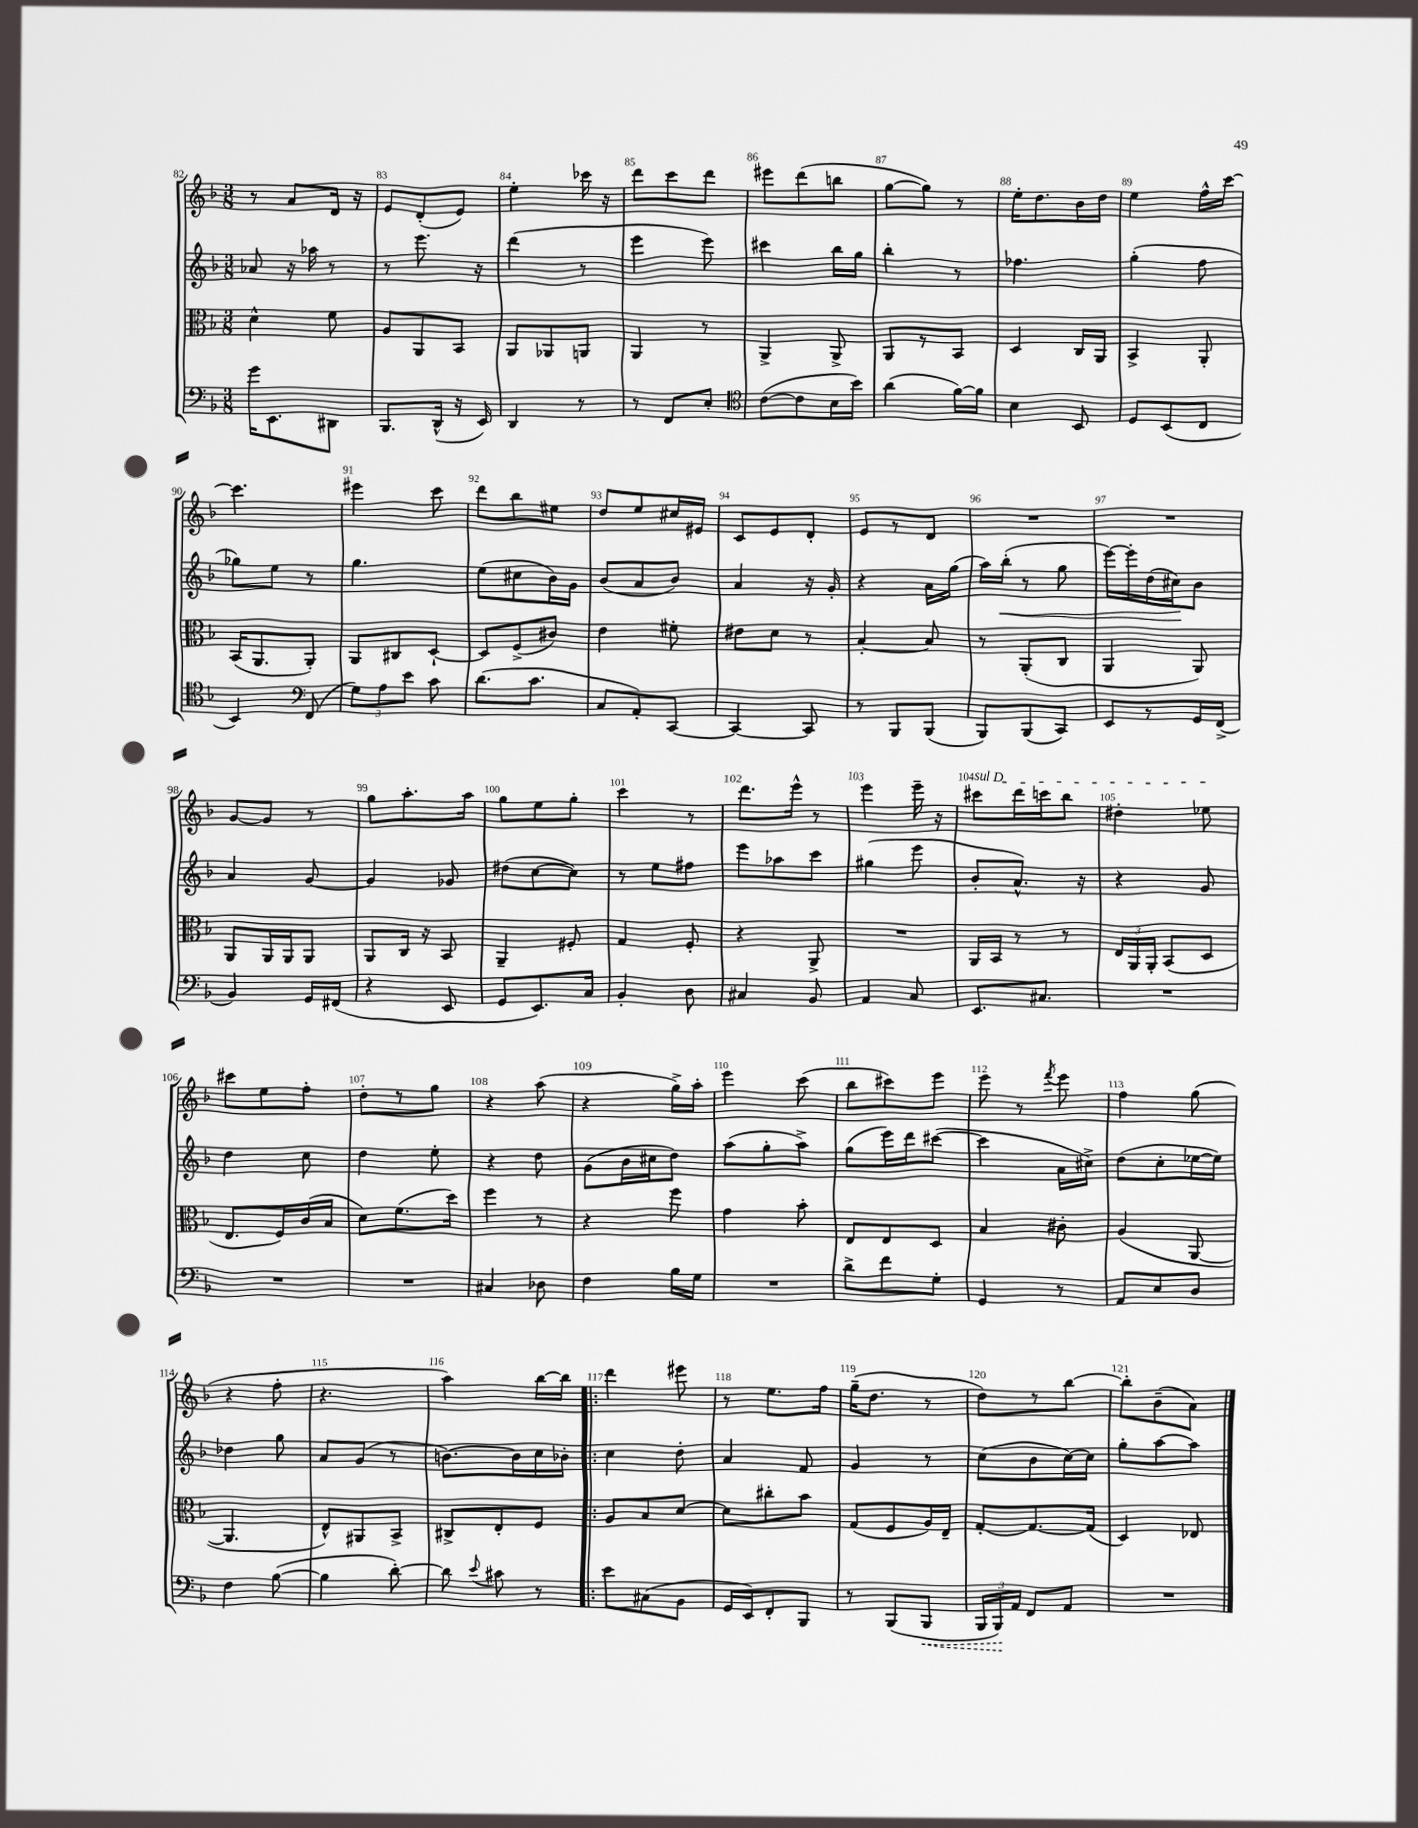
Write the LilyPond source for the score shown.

<<
\new StaffGroup <<
\new Staff = "s0" {
    \clef treble \key f \major \numericTimeSignature \time 3/8
    \autoBeamOff r8 a'8[ d'16] r16 |
    e'8[ d'8-.( e'8]) |
    e''4-. ces'''16 r16 |
    d'''8[ c'''8 d'''8] |
    eis'''8[ d'''8( b''8] |
    g''8[~ g''8]) r8 |
    e''16[-. d''8. bes'16 d''16] |
    e''4 f''16[-^ c'''16]~ |
    c'''4. |
    eis'''4 c'''8 |
    d'''8[ bes''8 eis''8] |
    d''8[ e''8 cis''16 eis'16] |
    c'8[ e'8 d'8]-. |
    e'8[ r8 d'8] |
    R4. |
    R4. |
    g'8[~ g'8] r8 |
    g''8[ a''8.-. a''16] |
    g''8[ e''8 g''8]-. |
    c'''4 r8 |
    d'''8.[ e'''16]-^ r8 |
    e'''4 e'''16-- r16 |
    \once \override TextSpanner.bound-details.left.text = \markup { \italic "sul D" } cis'''8[\startTextSpan d'''16 c'''16 bes''8] |
    dis''4-. ees''8\stopTextSpan |
    cis'''8[ e''8 f''8]-. |
    d''8[-. r8 g''8] |
    r4 a''8( |
    r4 g''16[->) a''16]-. |
    e'''4 c'''8( |
    bes''8[ cis'''8) e'''8] |
    e'''8 r8 \acciaccatura { f'''8 } e'''8 |
    f''4 g''8( |
    r4 f''8-. |
    r4. |
    a''4) bes''16[~ bes''16] |
    \bar ".|:" d'''4 eis'''8 |
    r8 e''8.[ f''16] |
    g''16[--( d''8.] r8 |
    d''8[) r8 bes''8]~ |
    bes''8[-. bes'8--( a'8]) \bar "|." |
}
\new Staff = "s1" {
    \clef treble \key f \major \numericTimeSignature \time 3/8
    \autoBeamOff aes'8 r16 aes''16 r8 |
    r8 e'''8. r16 |
    d'''4( r8 |
    e'''4 e'''8) |
    cis'''4 bes''16[ g''16] |
    bes''4-. r8 |
    fes''4. |
    g''4-.( f''8 |
    ges''8[) e''8] r8 |
    g''4. |
    e''8[( cis''8 bes'16) g'16] |
    bes'8[( a'8 bes'8]) |
    a'4 r16 g'16-. |
    r4 a'16[ g''16]( |
    a''16[) bes''16]-.\<( r8 g''8 |
    e'''16[~) e'''16-. d''16( cis''16\!) bes'8] |
    a'4 g'8~ |
    g'4 ges'8 |
    dis''8[( c''8~ c''8]) |
    r8 e''8[ fis''8] |
    e'''8[ aes''8 c'''8] |
    gis''4( e'''8 |
    bes'8[-. a'8.]-^) r16 |
    r4 g'8 |
    d''4 c''8 |
    d''4 e''8-. |
    r4 d''8 |
    g'8[( bes'16 cis''16 d''8]) |
    a''8[( g''8-. a''8]->) |
    g''8[( e'''16) d'''16 cis'''8]~( |
    cis'''4 a'16[ cis''16]->) |
    d''8[( c''8-. ees''16~ ees''16]) |
    des''4 g''8 |
    a'8[ g'8]( r8 |
    b'8.[~) b'16 c''16 bes'16]-. |
    \bar ".|:" c''4 d''8-. |
    a'4 f'8 |
    g'4 r8 |
    c''8[( bes'8 c''16~) c''16] |
    g''8[-. a''8~ a''8] \bar "|." |
}
\new Staff = "s2" {
    \clef alto \key f \major \numericTimeSignature \time 3/8
    \autoBeamOff d'4-^ f'8 |
    a8[ a,8 bes,8] |
    a,8[ aes,8 a,8] |
    a,4 r8 |
    a,4-> a,8-> |
    a,8[ r8 bes,8] |
    d4 c16[ a,16] |
    bes,4-> a,8-. |
    bes,16[( a,8. a,8]-.) |
    a,8[ cis8 d8]~-! |
    d8[ f8->( cis'8]) |
    e'4 fis'8-. |
    eis'8[ d'8] r8 |
    bes4~-. bes8 |
    r8 a,8[-.( c8] |
    a,4 a,8) |
    a,8[ a,16 a,16 a,8] |
    a,8[ c16] r16 bes,8 |
    a,4-- fis8-. |
    g4 f8-. |
    r4 a,8-> |
    R4. |
    a,16[ bes,16] r8 r8 |
    \tuplet 3/2 { e16[ a,16 a,16]-. } bes,8[( d8] |
    e8.[ f16) c'16( bes16] |
    d'8[) f'8.( d''16]) |
    f''4 r8 |
    r4 f''8 |
    g'4 bes'8-. |
    e8[ e8 d8] |
    bes4 cis'8-. |
    a4( a,8~ |
    a,4. |
    e8[-^) ais,8 bes,8]-> |
    cis8[-> e8-. f8] |
    \bar ".|:" a8[ bes8 d'8]~ |
    d'8[ cis''8-. bes'8] |
    g8[( f8 a16) e16]-- |
    g8[~-. g8.~ g16]( |
    d4) ees8 \bar "|." |
}
\new Staff = "s3" {
    \clef bass \key f \major \numericTimeSignature \time 3/8
    \autoBeamOff g'16[ e,8. dis,8] |
    bes,,8.[ d,16]-^( r16 e,16) |
    d,4 r8 |
    r8 f,8[ e8]-. |
    \clef tenor c'8[~( c'8 bes16 bes'16]) |
    a'4( f'16[~) f'16] |
    bes4 bes,8 |
    d8[ bes,8( c8] |
    bes,4) \clef bass f,8( |
    \tuplet 3/2 { g8[) a8 e'8] } c'8 |
    d'8.[( c'8.] |
    c8[ a,8-.) c,8]~ |
    c,4~ c,8 |
    r8 bes,,8[ bes,,8]( |
    bes,,8[) bes,,8( c,8]) |
    e,8[ r8 g,16 f,16]->( |
    bes,4) g,16[ fis,16]( |
    r4 e,8 |
    g,8[ e,8.) c16] |
    bes,4-. d8 |
    cis4 bes,8 |
    a,4 c8 |
    e,8.[ cis8.] |
    R4. |
    R4. |
    R4. |
    cis4 des8 |
    f4 bes16[ g16] |
    R4. |
    d'8[-> f'8 g8]-. |
    g,4 r8 |
    a,8[ e8 d8] |
    f4 bes8~( |
    bes4 d'8~-.) |
    d'8 \appoggiatura { e'8 } cis'8 r8 |
    \bar ".|:" e'8[ cis8( bes,8] |
    g,16[ e,16) f,8-. bes,,8] |
    r8 bes,,8[( \once \override Hairpin.style = #'dashed-line bes,,8]\< |
    \tuplet 3/2 { bes,,16[ bes,,16\!) a,16] } f,8[ a,8] |
    R4. \bar "|." |
}
>>
>>
\layout { \context { \Score currentBarNumber = #82 \override BarNumber.break-visibility = ##(#f #t #t) barNumberVisibility = #all-bar-numbers-visible } }
